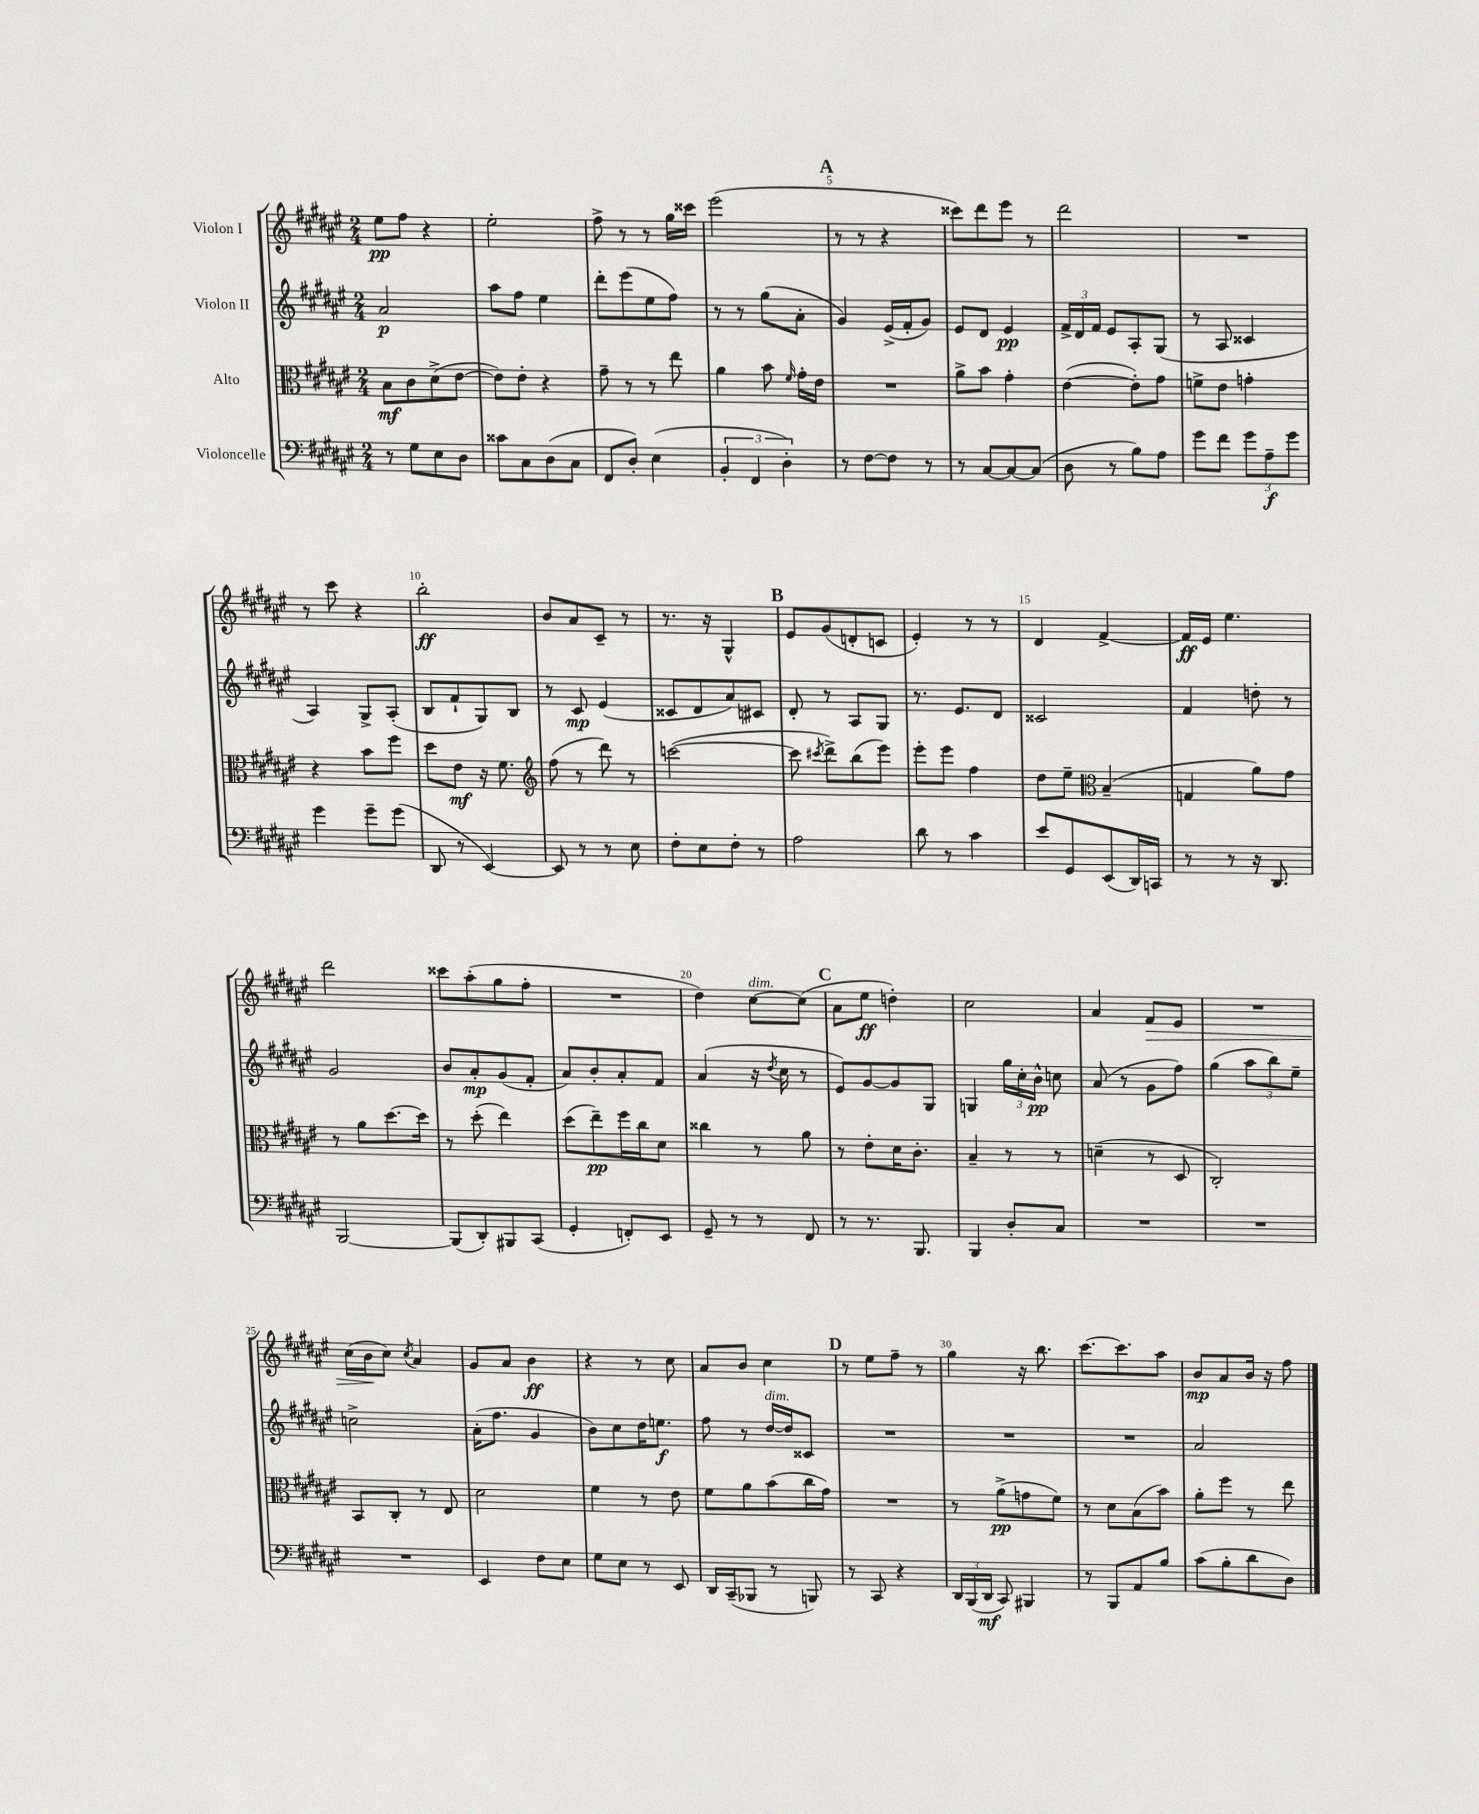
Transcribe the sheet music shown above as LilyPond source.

<<
\new StaffGroup <<
\new Staff = "s0" \with { instrumentName = "Violon I" } {
    \clef treble \key fis \major \numericTimeSignature \time 2/4
    \autoBeamOff eis''8[\pp fis''8] r4 |
    eis''2-. |
    fis''8-> r8 r8 gis''16[ cisis'''16] |
    eis'''2( |
    \mark \markup { \bold "A" } r8 r8 r4 |
    cisis'''8[) dis'''8 eis'''8] r8 |
    dis'''2 |
    R2 |
    r8 cis'''8 r4 |
    b''2-.\ff |
    b'8[ ais'8 cis'8]-- r8 |
    r8. r16 gis4-^ |
    \mark \markup { \bold "B" } eis'8[ gis'8( d'8-. c'8] |
    eis'4-.) r8 r8 |
    dis'4 fis'4~-> |
    fis'16[\ff eis'16] eis''4. |
    dis'''2 |
    cisis'''8[ ais''8-.( gis''8 fis''8]-. |
    R2 |
    dis''4) cis''8[~^\markup { \italic "dim." } cis''8]( |
    \mark \markup { \bold "C" } ais'8[ eis''8]\ff d''4-.) |
    cis''2 |
    ais'4 fis'8[\> eis'8] |
    R2 |
    cis''16[( b'16\! cis''8]) \acciaccatura { cis''8 } ais'4 |
    gis'8[ ais'8] b'4\ff |
    r4 r8 cis''8 |
    ais'8[ b'8] cis''4 |
    \mark \markup { \bold "D" } r8 eis''8[ fis''8]-- r8 |
    gis''4 r16 b''8. |
    cis'''8.[~ cis'''8. ais''8] |
    b'8[\mp ais'8 b'16] r16 fis''8 \bar "|." |
}
\new Staff = "s1" \with { instrumentName = "Violon II" } {
    \clef treble \key fis \major \numericTimeSignature \time 2/4
    \autoBeamOff ais'2\p |
    ais''8[ fis''8] eis''4 |
    dis'''8[-. eis'''8( eis''8 fis''8]) |
    r8 r8 gis''8[( ais'8]-. |
    \mark \markup { \bold "A" } gis'4) eis'16[->( fis'16-. gis'8]) |
    eis'8[ dis'8] eis'4\pp |
    \tuplet 3/2 { fis'16[-> dis'16 fis'16] } eis'8[ ais8-. gis8]( |
    r8 ais8 cisis'4 |
    ais4) gis8[-> ais8]-.( |
    b8[ fis'8-! gis8) b8] |
    r8 cis'8\mp eis'4( |
    cisis'8[ dis'8 ais'8) cis'8] |
    \mark \markup { \bold "B" } dis'8-. r8 ais8[ gis8] |
    r8. eis'8.[ dis'8] |
    cisis'2 |
    fis'4 d''8-. r8 |
    gis'2 |
    b'8[ ais'8-.\mp gis'8( fis'8]-. |
    ais'8[) b'8-. ais'8-. fis'8] |
    ais'4( r16 \acciaccatura { dis''8 } cis''16 r8 |
    \mark \markup { \bold "C" } eis'8[) gis'8~ gis'8 gis8] |
    g4 \tuplet 3/2 { gis''16[ cis''16-. b'16]-^\pp } c''8 |
    ais'8( r8 gis'8[ fis''8]) |
    gis''4( \tuplet 3/2 { ais''8[ b''8) eis''8]-- } |
    c''2-> |
    ais'16[-.( fis''8.] gis'4 |
    b'8[) cis''8 dis''16 e''8.]\f |
    fis''8 r8 dis''16[~^\markup { \italic "dim." } dis''16 cisis'8] |
    \mark \markup { \bold "D" } R2 |
    R2 |
    R2 |
    ais'2 \bar "|." |
}
\new Staff = "s2" \with { instrumentName = "Alto" } {
    \clef alto \key fis \major \numericTimeSignature \time 2/4
    \autoBeamOff b8[\mf cis'8 dis'8->( eis'8]~ |
    eis'8[) eis'8]-. r4 |
    gis'8-- r8 r8 eis''8 |
    ais'4 b'8 \grace { fis'16 } gis'16[-. eis'16] |
    \mark \markup { \bold "A" } R2 |
    ais'8[-> b'8] gis'4-. |
    eis'4~( eis'8[-.) gis'8] |
    f'8[-> eis'8] g'4-. |
    r4 b'8[ fis''8] |
    dis''8[ eis'8]\mf r16 fis'8. |
    \clef treble fis''8( r8 dis'''8) r8 |
    c'''2~( |
    \mark \markup { \bold "B" } c'''8 \acciaccatura { cis'''8 } dis'''8[->) b''8( eis'''8]) |
    eis'''8[-. eis'''8] fis''4 |
    dis''8[ eis''8]-- \clef alto b4--( |
    g4 ais'8[) gis'8] |
    r8 ais'8[ dis''8.~ dis''16] |
    r8 dis''8-.( eis''4) |
    dis''8[( eis''8--\pp) fis''16 cis''16 dis'8] |
    cisis''4 r8 ais'8 |
    \mark \markup { \bold "C" } r8 eis'8[-. dis'16 cis'8.]-. |
    b4-- r8 r8 |
    d'4--( r8 dis8 |
    cis2-.) |
    b,8[ cis8]-. r8 eis8 |
    dis'2 |
    fis'4 r8 eis'8 |
    fis'8[ ais'8 b'8( cis''16 gis'16]) |
    \mark \markup { \bold "D" } R2 |
    r8 ais'8[->\pp( g'8 fis'8]) |
    r8 dis'8[ b8( b'8]) |
    ais'8[-. fis''8] r8 eis''8 \bar "|." |
}
\new Staff = "s3" \with { instrumentName = "Violoncelle" } {
    \clef bass \key fis \major \numericTimeSignature \time 2/4
    \autoBeamOff r8 gis8[ eis8 dis8] |
    cisis'8[ cis8 dis8( cis8] |
    fis,8[ dis8]-.) eis4( |
    \tuplet 3/2 { b,4-. fis,4 dis4-.) } |
    \mark \markup { \bold "A" } r8 fis8[~ fis8] r8 |
    r8 cis8[~ cis8~ cis8]( |
    dis8 r8 b8[) ais8] |
    gis'8[ fis'8] \tuplet 3/2 { gis'8[ ais8--\f gis'8] } |
    gis'4 gis'8[-- gis'8]( |
    dis,8 r8 eis,4~) |
    eis,8 r8 r8 eis8 |
    fis8[-. eis8 fis8]-. r8 |
    \mark \markup { \bold "B" } ais2 |
    dis'8 r8 cis'4 |
    eis'8[ gis,8 eis,8( dis,16) c,16] |
    r8 r8 r16 dis,8. |
    b,,2~ |
    b,,8[( dis,8-.) bis,,8 cis,8]( |
    gis,4-. f,8[-.) eis,8] |
    gis,8-- r8 r8 fis,8 |
    \mark \markup { \bold "C" } r8 r8. b,,8. |
    b,,4 dis8[-. cis8] |
    R2 |
    R2 |
    R2 |
    eis,4 fis8[ eis8] |
    gis8[ eis8] r8 eis,8 |
    dis,16[ cis,16--( bes,,8] r8 b,,8) |
    \mark \markup { \bold "D" } r8 cis,8 r4 |
    \tuplet 3/2 { dis,16[ b,,16( dis,16]\mf } cis,8) bis,,4 |
    r8 b,,8[ ais,8 b8] |
    cis'8[( b8-. dis'8 dis8]) \bar "|." |
}
>>
>>
\layout { \context { \Score \override BarNumber.break-visibility = ##(#f #t #t) barNumberVisibility = #(every-nth-bar-number-visible 5) } }
